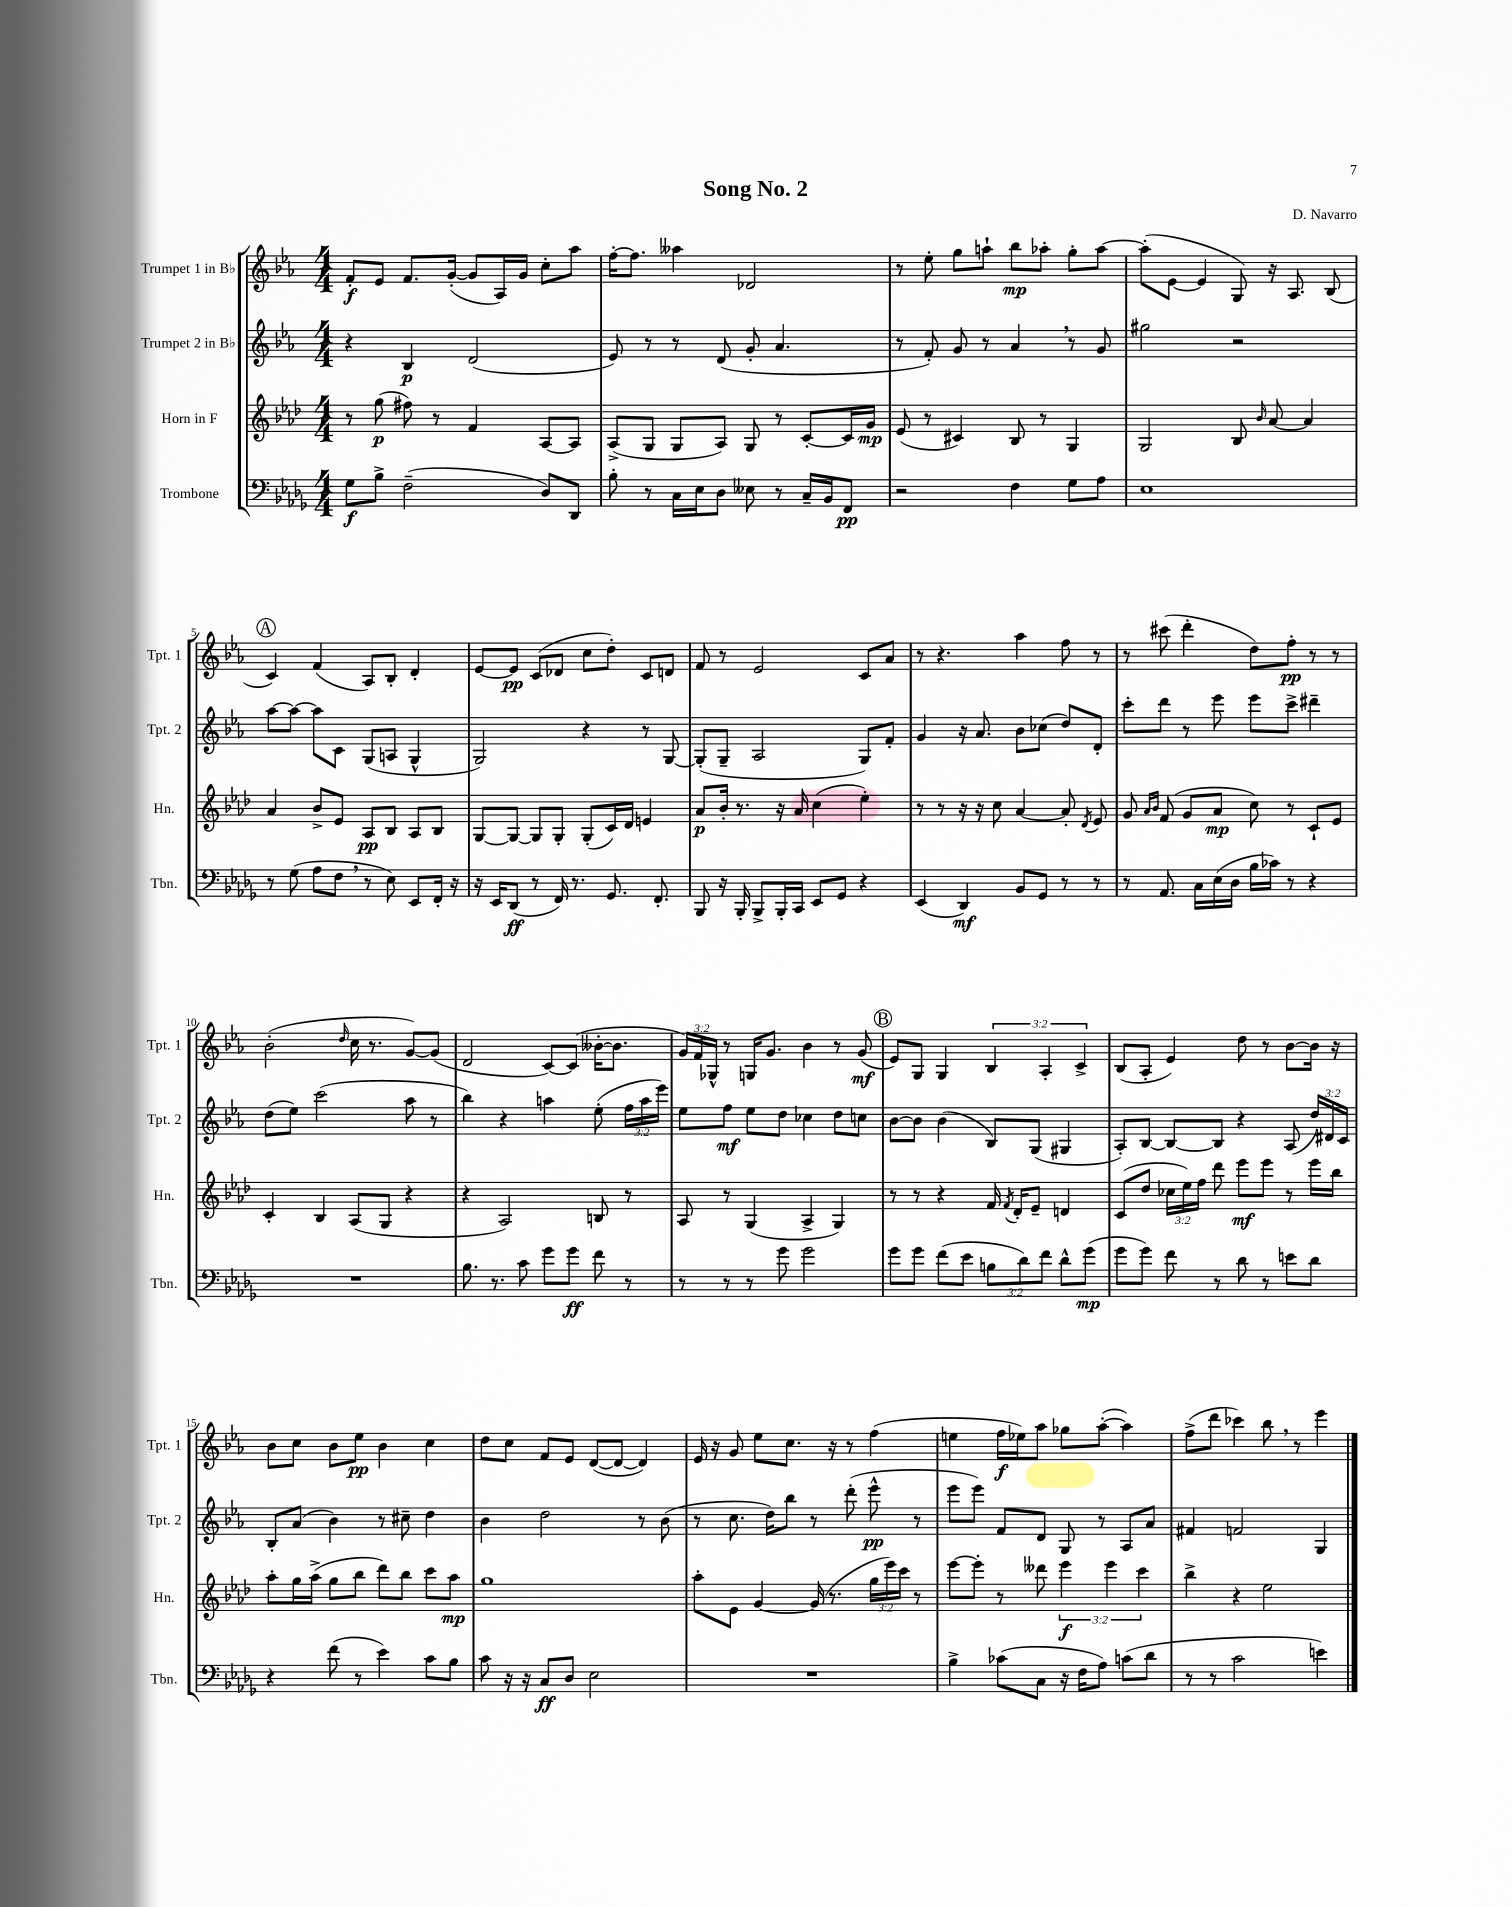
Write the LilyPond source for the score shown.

\header { title = "Song No. 2" composer = "D. Navarro" }
<<
\new StaffGroup <<
\new Staff = "s0" \with { instrumentName = "Trumpet 1 in Bb" shortInstrumentName = "Tpt. 1" } {
    \clef treble \key ees \major \numericTimeSignature \time 4/4 \override Staff.TupletNumber.text = #tuplet-number::calc-fraction-text
    \autoBeamOff f'8[-.\f ees'8] f'8.[ g'16]~-.( g'8[ aes16) g'16] c''8[-. aes''8] |
    f''16[~-. f''8.] aeses''4 des'2 |
    r8 ees''8-. g''8[ a''8]-! bes''8[\mp aes''8]-. g''8[-. aes''8]~ |
    aes''8[-.( ees'8]~ ees'4 g8) r16 aes8. bes8( |
    \mark \markup { \circle "A" } c'4) f'4( aes8[) bes8]-. d'4-. |
    ees'8[~ ees'8]\pp c'8[( des'8] c''8[ d''8]-.) c'8[ d'8] |
    f'8 r8 ees'2 c'8[ aes'8] |
    r8 r4. aes''4 f''8 r8 |
    r8 cis'''8( d'''4-. d''8[) f''8]-.\pp r8 r8 |
    bes'2-.( \grace { d''16 } c''16 r8. g'8[~) g'8]( |
    d'2 c'8[~) c'8]( beses'16[~-. beses'8.] |
    \tuplet 3/2 { g'16[) f'16 ges16]-^ } r8 g16[ g'8.] bes'4 r8 g'8\mf( |
    \mark \markup { \circle "B" } ees'8[) g8] g4 \tuplet 3/2 { bes4 aes4-. c'4-> } |
    bes8[( aes8]-. ees'4) d''8 r8 bes'8[~ bes'16] r16 |
    bes'8[ c''8] bes'8[ ees''8]\pp bes'4 c''4 |
    d''8[ c''8] f'8[ ees'8] d'8[~( d'8]~ d'4) |
    ees'16 r16 g'8 ees''8[ c''8.] r16 r8 f''4( |
    e''4 f''16[\f ees''16) aes''8] ges''8[ aes''8]~-.( aes''4) |
    f''8[->( d'''8] ces'''4) bes''8 \breathe r8 ees'''4 \bar "|." |
}
\new Staff = "s1" \with { instrumentName = "Trumpet 2 in Bb" shortInstrumentName = "Tpt. 2" } {
    \clef treble \key ees \major \numericTimeSignature \time 4/4 \override Staff.TupletNumber.text = #tuplet-number::calc-fraction-text
    \autoBeamOff r4 bes4\p d'2( |
    ees'8) r8 r8 d'8( g'8-. aes'4. |
    r8 f'8-.) g'8 r8 aes'4 \breathe r8 g'8 |
    gis''2 r2 |
    \mark \markup { \circle "A" } aes''8[~ aes''8]~ aes''8[ c'8] g8[( a8] g4-^ |
    g2) r4 r8 g8~ |
    g8[-.( g8]-- aes2 g8[) f'8]-. |
    g'4 r16 aes'8. bes'8[ ces''8]( d''8[) d'8]-. |
    c'''8[-. d'''8] r8 ees'''8 ees'''8[ c'''8]-> dis'''4-- |
    d''8[( ees''8]) c'''2( aes''8 r8 |
    bes''4) r4 a''4 ees''8-.( \tuplet 3/2 { f''16[ a''16 ees'''16]) } |
    ees''8[ f''8]\mf ees''8[ d''8] ces''4 d''8[ c''8] |
    \mark \markup { \circle "B" } bes'8[~ bes'8] bes'4( bes8[) g8]( gis4 |
    aes8[-.) bes8]~ bes8[~ bes8] r4 aes8( \tuplet 3/2 { d''16[) dis'16 c'16] } |
    bes8[-. aes'8]( bes'4) r8 cis''8-- d''4 |
    bes'4 d''2 r8 bes'8( |
    r8 c''8. d''16[) bes''8] r8 d'''8-.( ees'''8-^\pp r8 |
    ees'''8[ ees'''8]) f'8[ d'8] g8 r8 aes8[ aes'8] |
    fis'4 f'2 g4 \bar "|." |
}
\new Staff = "s2" \with { instrumentName = "Horn in F" shortInstrumentName = "Hn." } {
    \clef treble \key aes \major \numericTimeSignature \time 4/4 \override Staff.TupletNumber.text = #tuplet-number::calc-fraction-text
    \autoBeamOff r8 g''8\p( fis''8) r8 f'4 aes8[~ aes8] |
    aes8[->( g8] g8[ aes8]) g8 r8 c'8[~-. c'16 g'16]\mp |
    ees'8( r8 cis'4) bes8 r8 g4 |
    g2 bes8 \grace { bes'16 } aes'8~ aes'4 |
    \mark \markup { \circle "A" } aes'4 bes'8[-> ees'8] aes8[\pp bes8] aes8[ bes8] |
    g8[~ g8]~ g8[ g8]-. g8[-.( c'16) des'16] e'4 |
    aes'8[\p bes'16]-. r8. r16 aes'16 c''4( ees''4-.) |
    r8 r8 r16 r16 c''8 aes'4~ aes'8-. \acciaccatura { des'8 } ees'8 |
    g'8 \grace { aes'16[ bes'16] } f'8( g'8[ aes'8]\mp c''8) r8 c'8[-! ees'8] |
    c'4-. bes4 aes8[( g8] r4 |
    r4 aes2) b8 r8 |
    aes8 r8 g4( aes4-> g4) |
    \mark \markup { \circle "B" } r8 r8 r4 f'16 \acciaccatura { f'8 } des'16[-. ees'8]-- d'4 |
    c'8[( des''8] \tuplet 3/2 { ces''16[ ees''16) f''16] } des'''8 ees'''8[\mf ees'''8] r8 ees'''16[ bes''16] |
    aes''8[-. g''16 aes''16]->( g''8[ bes''8] des'''8[) bes''8] c'''8[ aes''8]\mp |
    g''1 |
    aes''8[-. ees'8] g'4~ g'16( r8. \tuplet 3/2 { g''16[ ees'''16) c'''16] } r8 |
    ees'''8[~ ees'''8]-. r8 deses'''8 \tuplet 3/2 { ees'''4\f ees'''4 c'''4 } |
    bes''4-> r4 ees''2 \bar "|." |
}
\new Staff = "s3" \with { instrumentName = "Trombone" shortInstrumentName = "Tbn." } {
    \clef bass \key des \major \numericTimeSignature \time 4/4 \override Staff.TupletNumber.text = #tuplet-number::calc-fraction-text
    \autoBeamOff ges8[\f bes8]-> f2--( des8[) des,8] |
    bes8-. r8 c16[ ees16 des8] eeses8 r8 c16[-- bes,16 f,8]\pp |
    r2 f4 ges8[ aes8] |
    ees1 |
    \mark \markup { \circle "A" } r8 ges8( aes8[ f8] \breathe r8 ees8) ees,8[ f,16]-. r16 |
    r16 ees,16[ des,8]\ff( r8 f,16) r8. ges,8. f,8.-. |
    bes,,8 r16 bes,,16-. bes,,8[-> bes,,16-. c,16] ees,8[ ges,8] r4 |
    ees,4( des,4\mf) bes,8[ ges,8] r8 r8 |
    r8 aes,8. c16[ ees16( des16] bes16[ ces'16]) r8 r4 |
    R1 |
    bes8. r8. c'8 ges'8[ ges'8]\ff f'8 r8 |
    r8 r8 r8 ges'8 ges'2 |
    \mark \markup { \circle "B" } ges'8[ ges'8] f'8[( ees'8] \tuplet 3/2 { b8[ des'8) f'8] } des'8[-^ ges'8]\mp( |
    ges'8[ ges'8]) f'8 r8 des'8 r8 e'8[ des'8] |
    r4 f'8( r8 ees'4) c'8[ bes8] |
    c'8 r16 r16 c8[\ff des8] ees2 |
    R1 |
    bes4-> ces'8[( c8] r16 f16[ aes8]) c'8[( des'8] |
    r8 r8 c'2 e'4) \bar "|." |
}
>>
>>
